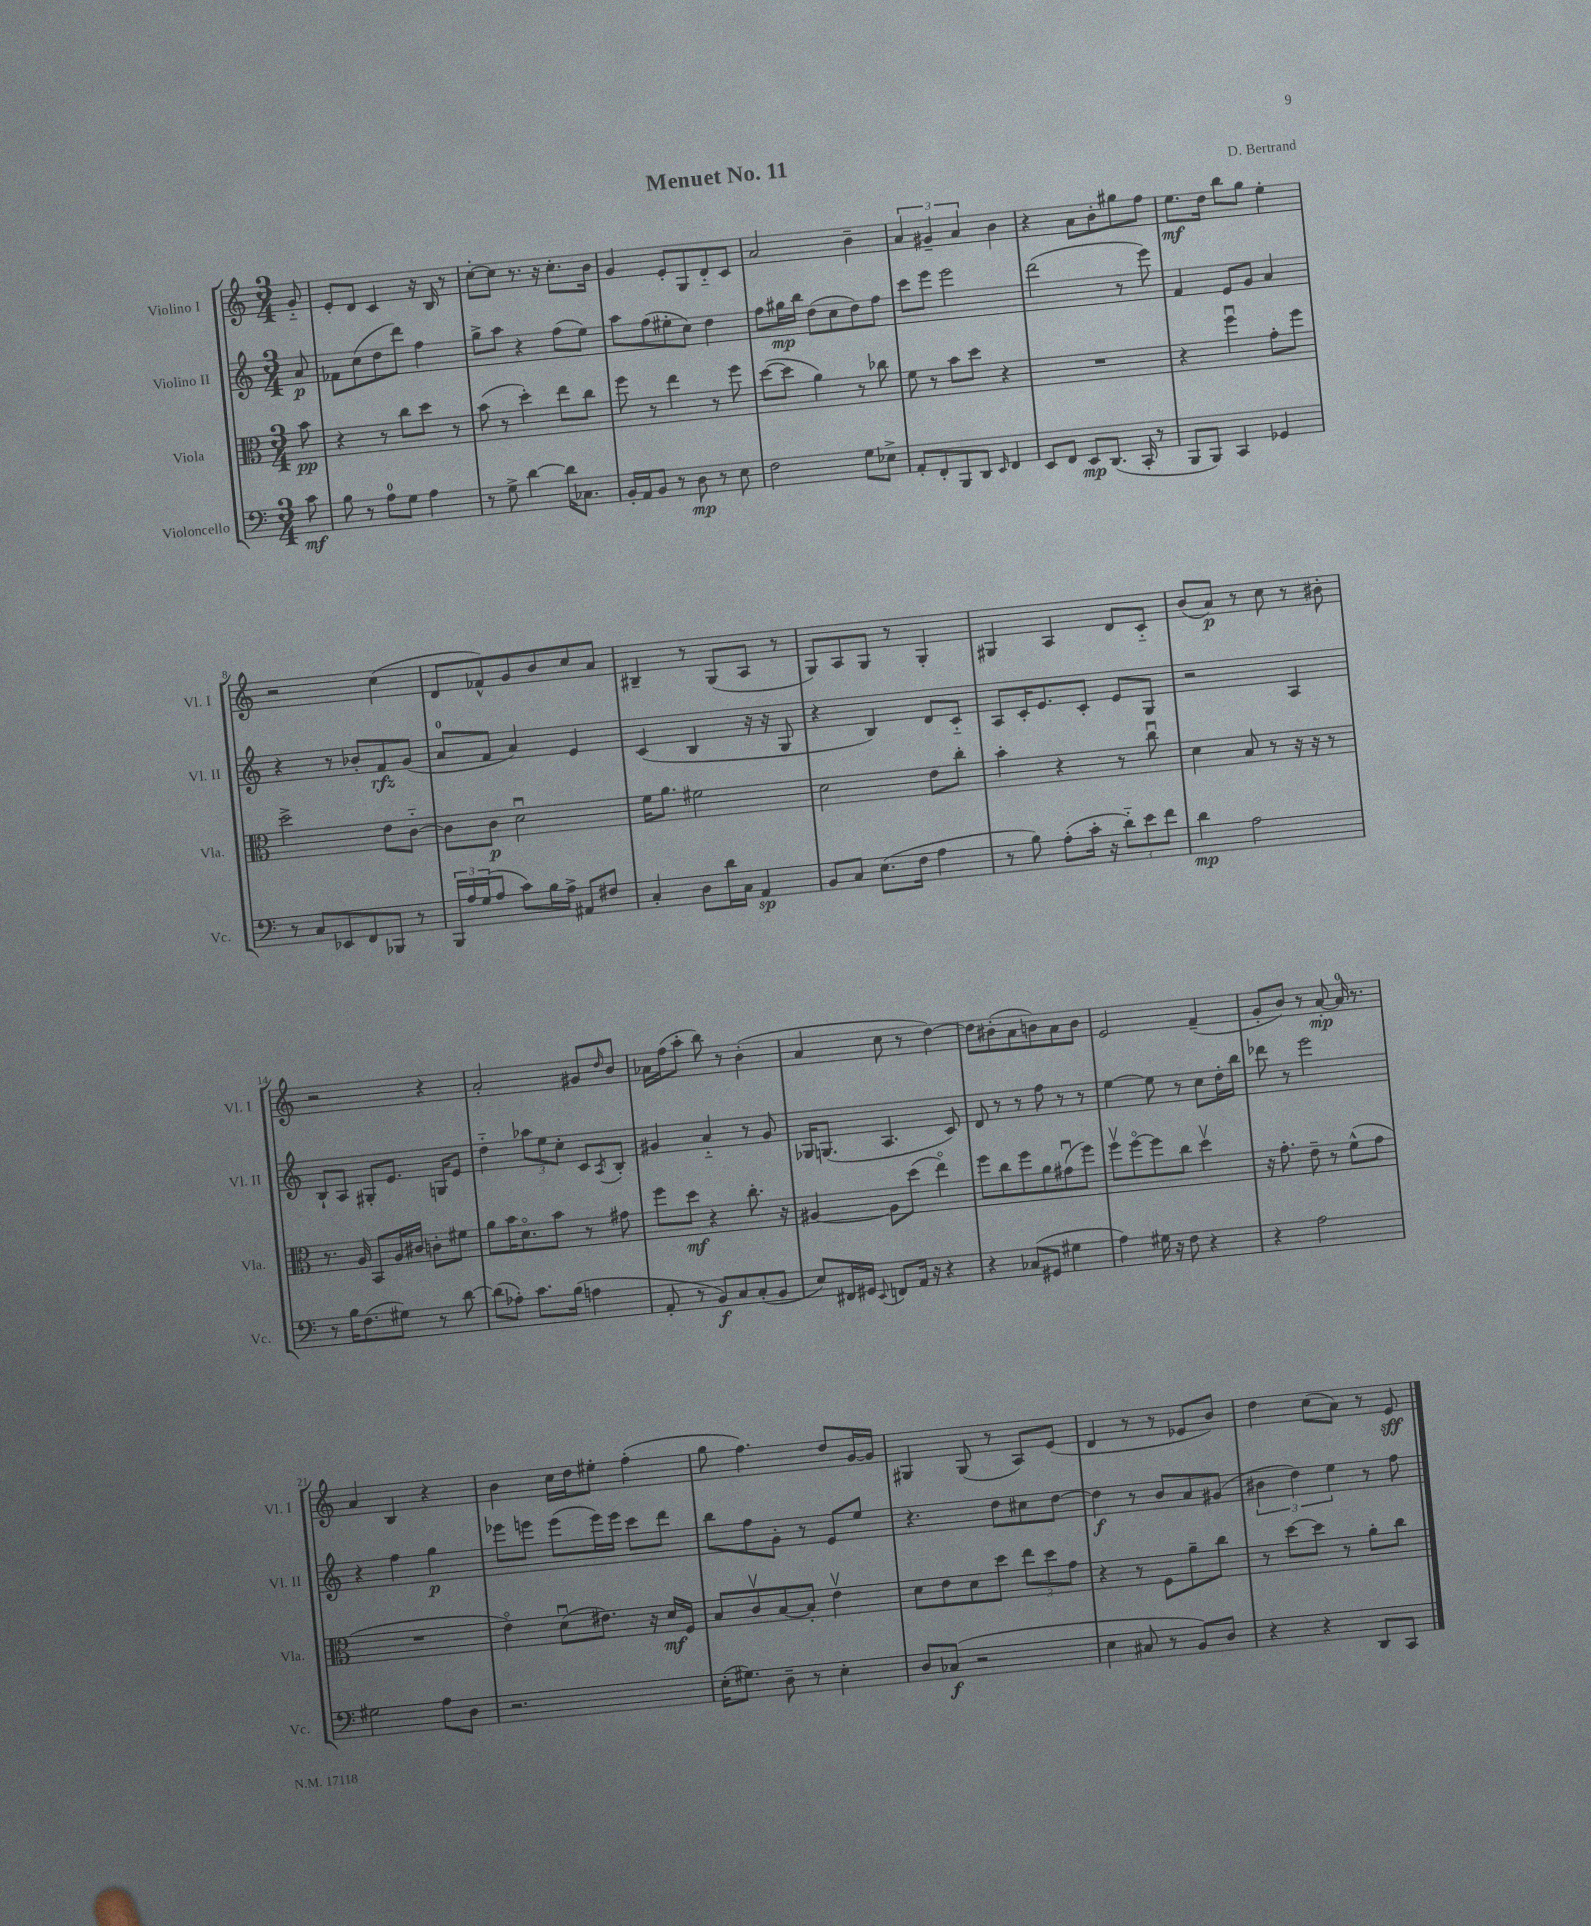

**kern	**kern	**kern	**kern
*staff4	*staff3	*staff2	*staff1
*clefF4	*clefC3	*clefG2	*clefG2
*k[]	*k[]	*k[]	*k[]
*M3/4	*M3/4	*M3/4	*M3/4
8c\	8b\	8a/	8g'~/
=	=	=	=
8B\	4r	8f-\L	8e'/L
8r	.	(8cc\	8d/J
8A\L	8r	8dd\	4c/
8G\J	8cc\L	8ddd\J)	.
4A\	8dd\J	4ff\	16r
.	.	.	16B/
.	8r	.	8r
=	=	=	=
8r	(8b\	8gg^\L	[8cc'\L
8G^\	8r	8aa\J	8cc\]J
[4d\	4dd'\)	4r	8.r
.	.	.	16r
16d\]LK	8ee\L	(8ff\L	8.cc'\L
8.C-\J	.	.	.
.	8cc\J	8ee\J)	.
.	.	.	16b\Jk
=	=	=	=
16BB'/LL	8ff\	8aa\L	4g/
16AA/J	.	.	.
8BB/J	8r	(8ff\	.
8r	4ee\	8ee#'\	8e'/L
8D\	.	8cc\J)	8G/
8r	8r	4dd\	8d'~/
8E\	8ff\	.	8c/J
=	=	=	=
2F\	([8dd\L	8ff\L	2a/
.	8dd\]J	16gg#\L	.
.	.	16bb\JJ	.
.	4a\)	(8dd\L	.
.	.	8cc\	.
8G\L	8r	8dd\)	4b~\
8E-^\J	8cc-\	8ff\J	.
=	=	=	=
8AA'/L	8f\	8ccc\L	6a/
8FF'/	8r	8eee\J	.
.	.	.	6g#~/
8BBB/	8b\L	2eee\	.
.	.	.	6a/
8DD/J	8dd\J	.	.
16qqEE/	.	.	.
4FF/	4r	.	4b\
=	=	=	=
8EE/L	2.r	(2ddd\	4r
8FF/J	.	.	.
8EE/L	.	.	8a\L
(8.DD/J	.	.	8b'\
.	.	8r	8gg#\
16CC'/	.	.	.
8r	.	8eee\)	8ff\J
=	=	=	=
8BBB/L	4r	4f/	8.ee\L
8BBB/J)	.	.	.
.	.	.	16dd\Jk
4CC/	4ffu\	8e/L	8bb\L
.	.	8g/J	8gg\J
4GG-/	8g'\L	4a/	4ee'\
.	8ff\J	.	.
=	=	=	=
8r	2dd^\	4r	2r
8C/L	.	.	.
8EE-/	.	8r	.
8FF/	.	8b-'/L	.
8BBB-/J	8e\L	8f/	(4cc\
8r	[8c'~\J	(8g/J	.
=	=	=	=
24BBB/LL	8c\]L	8a/L	8d/L
24A/	.	.	.
(24G/J	.	.	.
8A/J	8c\J	8f/J	8f-^^/)
8c\L)	2du\	4a/)	8g/
16B\L	.	.	8b/
16A^\JJ	.	.	.
8AA#/L	.	4e/	8cc/
8F#/J	.	.	8a/J
=	=	=	=
4C'/	16f\LK	(4c/	4B#~/
.	8.a\J	.	.
8D\L	2f#\	4B/	8r
16d\L	.	.	(8G/L
16C\JJ	.	.	.
4AA/	.	16r	8A/J
.	.	16r	.
.	.	8G/	8r
=	=	=	=
8BB/L	2d\	4r	8G/L)
8C/J	.	.	8A/
(8.E\L	.	4B/)	8G/J
.	.	.	8r
16F\Jk	.	.	.
4A\	8e\L	8d/L	4G'/
.	8cc'\J	8c'~/J	.
=	=	=	=
8r	4b'\	8A/L	4G#/
8B\)	.	16c'/K	.
.	.	8.e/	.
(8A'\L	4r	.	4A/
16c'\Jk	.	8c'/J	.
16r	.	.	.
12d'~\L)	8r	8e/L	8d/L
12e\	.	.	.
.	8ccu\	8G/J	8c'~/J
12f\J	.	.	.
=	=	=	=
4d\	4d\	2r	(8b/L
.	.	.	8a/J)
2A\	8B/	.	8r
.	8r	.	8cc\
.	16r	4A/	8r
.	16r	.	.
.	8r	.	8b#'\
=	=	=	=
8r	8.r	8B`/L	2r
16B\LK	.	8A/J	.
(8.F\	16A/	.	.
.	8BB/L	8G#'/L	.
8G#\J)	16A/L	8.e/J	.
.	16c#/JJ	.	.
8r	8c'\L	.	4r
.	.	16G/LK	.
[8d\	8f#\J	8e/J	.
=	=	=	=
(8d\]L	8a\L	4dd'~\	2a'/
8A-'\J)	16b\K	.	.
.	8.do\	.	.
8.c\L	.	12aa-\L	.
.	.	12ee\	.
.	8b\J	.	.
.	.	12cc'\J	.
(16B\Jk	.	.	.
4A\	8r	8c/L	8g#/L
.	.	8qA/	16qqdd/
.	8g#\	8B'/J	8b/J
=	=	=	=
8AA'/	8ff\L	4g#/	16a-\LL
.	.	.	(16ff\J
8r	8dd\J	.	8aa'\J
8BB/L)	4r	4a'~/	8bb\)
8C/	.	.	8r
(8C'/	8.cc'\	8r	(4b'\
8BB/J	.	8g#/	.
.	16r	.	.
=	=	=	=
8E/L)	[4A#/	16G-/LK	4a/
.	.	(8.G/J	.
16FF#/L	.	.	.
16GG#/JJ	.	.	.
8qqEE/	.	.	.
8FF/L	8A#\]L	4.A/	8cc\
16AA/Jk	(8dd\J	.	8r
16r	.	.	.
4r	4eeo\)	.	[4dd\)
.	.	8c/)	.
=	=	=	=
4r	8ff\L	8d/	8dd\]L
.	8cc\	8r	(8b#'\
(8C-/L	8ff\	8r	8a\
8GG#/J	8a\	8ff\	8b\)
4G#\	(8g#u\	8r	8a\
.	8ff\J)	8r	8b\J
=	=	=	=
4A\)	8ffv\L	[4ee\	2e/
.	[8ffo\	.	.
16G#\	8ff\]	8ee\]	.
16r	.	.	.
8F\	8cc\J	8r	.
4r	4ddv\	8cc\L	(4f~/
.	.	16dd'\L	.
.	.	16bb\JJ	.
=	=	=	=
4r	16r	8ddd-\	8g'/L
.	8.g'\	.	.
.	.	8r	8b/J)
2A\	8e~\	2eee\	8r
.	8r	.	[8a'/
.	(8f^^\L	.	16a/]
.	.	.	8.r
.	8g\J	.	.
=	=	=	=
2G#\	2.r	4r	4a/
.	.	4ff\	4B/
8A\L	.	4gg\	4r
8D\J	.	.	.
=	=	=	=
2.r	4eo\)	8eee-\L	4b\
.	.	8eee\J	.
.	(8du\L	(8eee\L	16cc\LL
.	.	.	16dd\J
.	8.e#\J)	16eee\L)	8ee#'\J
.	.	16eee\JJ	.
.	.	8ccc\L	(4ff'\
.	16r	.	.
.	16d/LL	8ddd\J	.
.	16F/JJ	.	.
=	=	=	=
(16E'\LK	8B/L	8bb\L	8gg\
8.G#\J)	.	.	.
.	8cv/	8ff\	4.ff\)
8D~\	[8B/	8g'\J	.
8r	8B'/]J	8r	.
4E'\	4ev\	8e/L	8dd/L
.	.	8ee/J	[16g/L
.	.	.	16g/]JJ
=	=	=	=
8D/L	8d\L	4.r	4G#/
(8C-/J	8e\	.	.
2r	8d\	.	(8G#/
.	8dd\J	8dd\L	8r
.	12ee\L	8cc#\	8A/L)
.	12dd\	.	.
.	.	[8dd\J	(8e/J
.	12g\J	.	.
=	=	=	=
4E\	4r	4dd\]	4d/
8C#/	8r	8r	8r
8r	8F\L	8b/L	8r
8BB/L)	8a~\	8a/	8e-/L
8D/J	8cc\J	(8g#/J	8b/J)
=	=	=	=
4r	8r	6b#\	4dd\
.	[8dd\L	.	.
.	.	6dd\)	.
4r	8dd\]J	.	(8cc\L
.	.	6ee\	.
.	8r	.	8a\J)
8DD/L	8a'\L	8r	8r
8CC/J	8cc\J	8ff\	8e/
==	==	==	==
*-	*-	*-	*-
